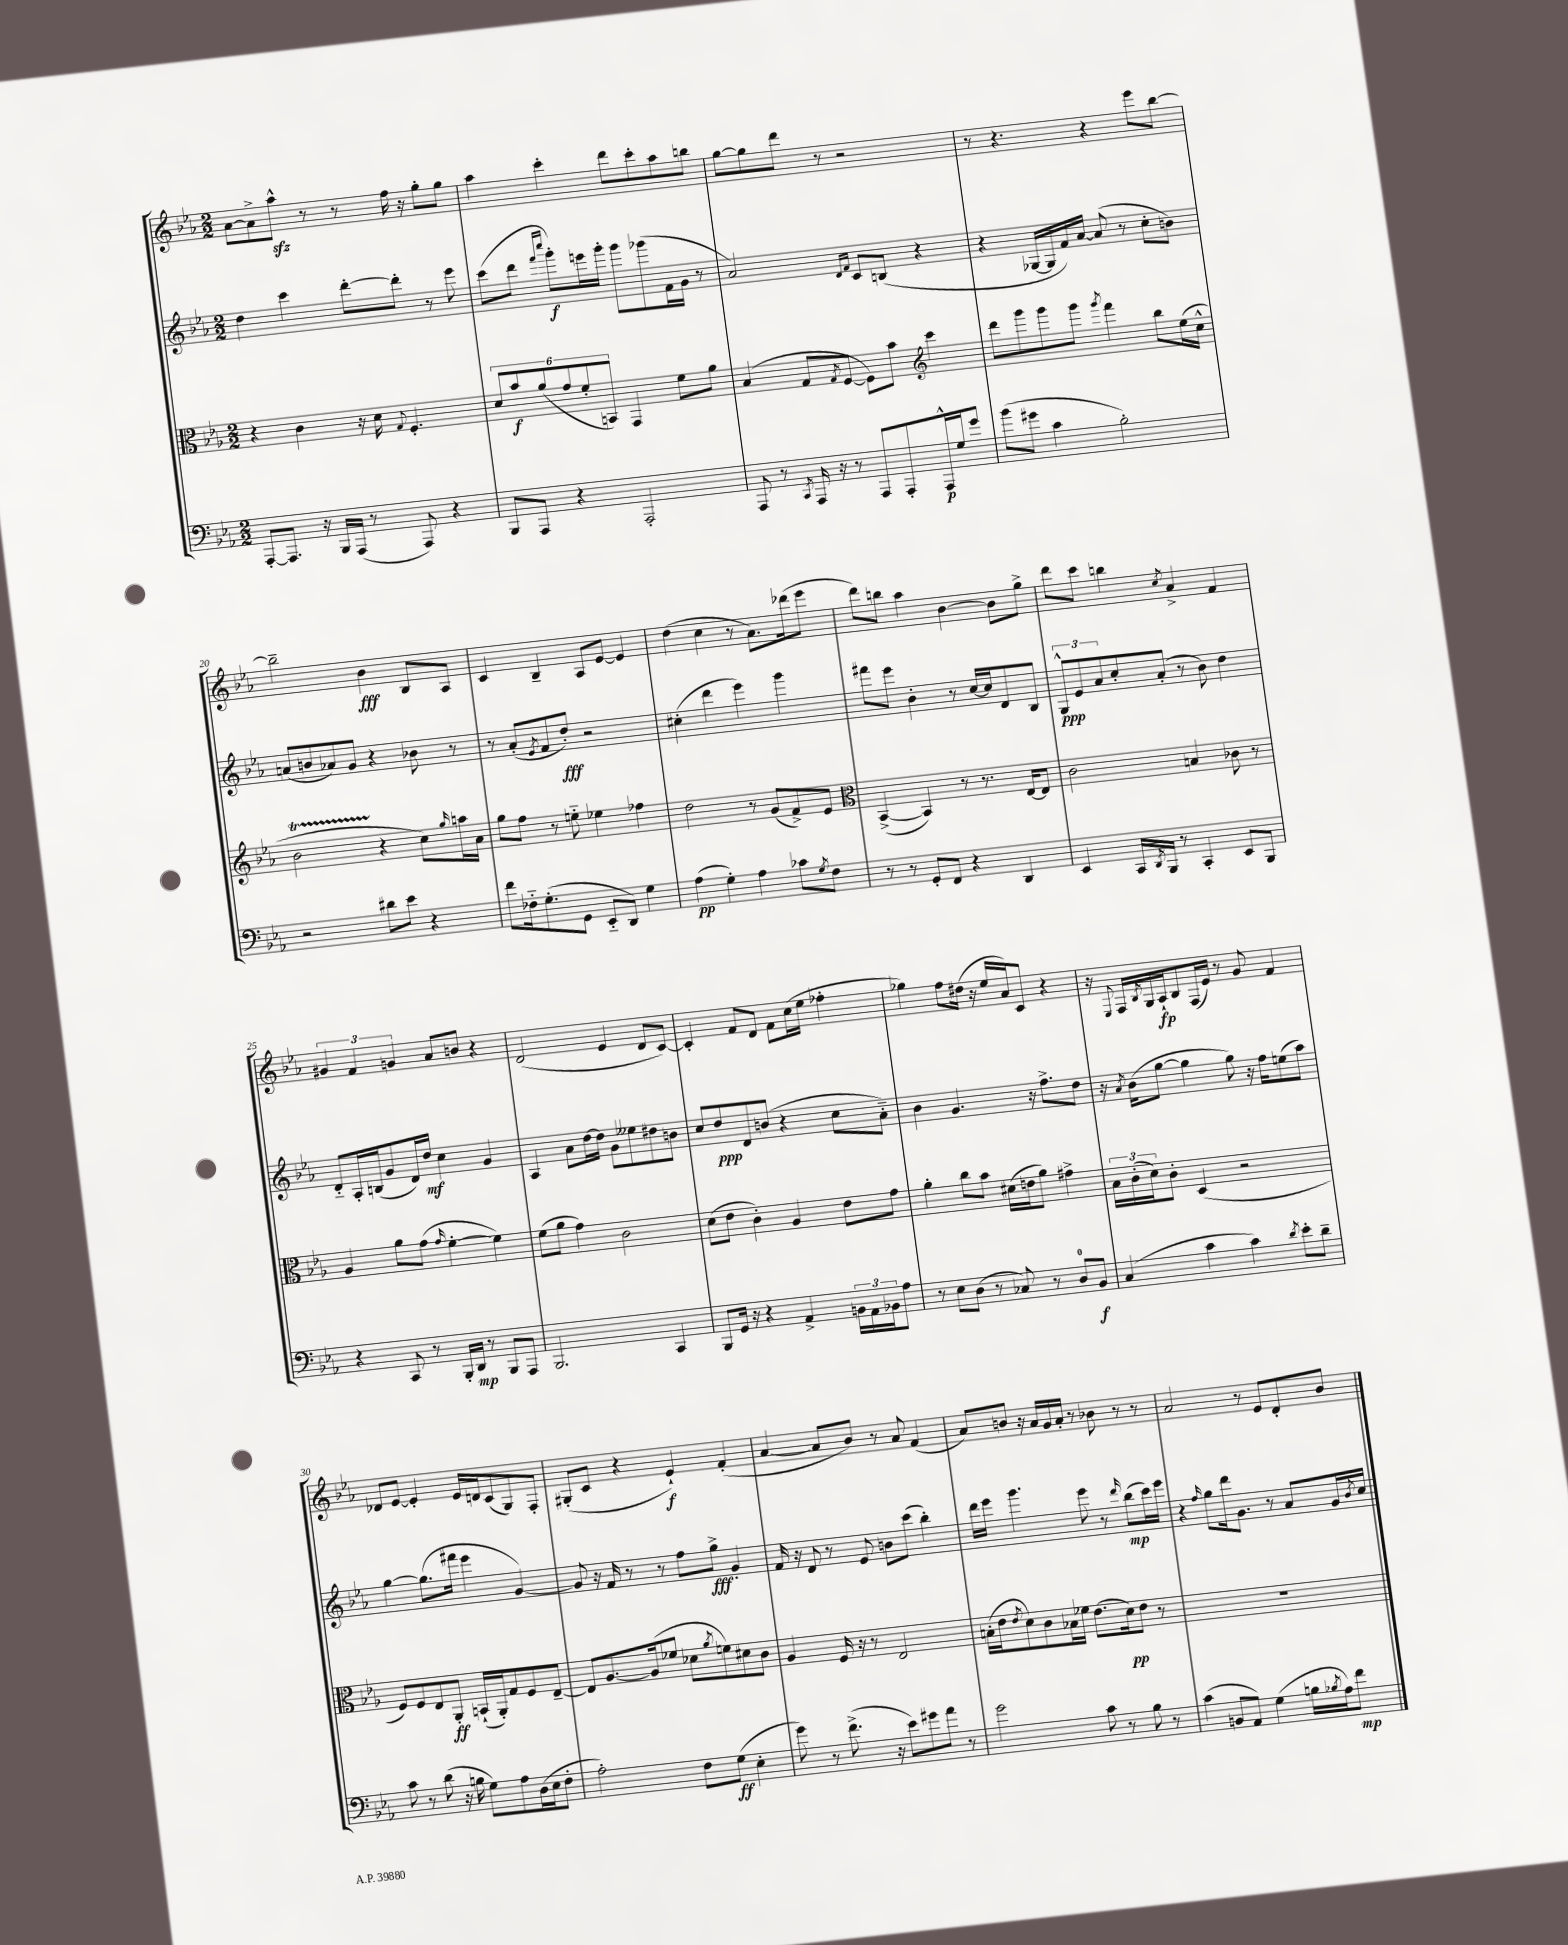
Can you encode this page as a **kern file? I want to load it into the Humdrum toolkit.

**kern	**kern	**kern	**kern
*staff4	*staff3	*staff2	*staff1
*clefF4	*clefC3	*clefG2	*clefG2
*k[b-e-a-]	*k[b-e-a-]	*k[b-e-a-]	*k[b-e-a-]
*M2/2	*M2/2	*M2/2	*M2/2
[8AAA-'	4r	4dd	[8a-
8.AAA-]	.	.	8a-^]
.	4c	4ccc	8aa-^^
16r	.	.	.
16BBB-	.	.	8r
(16AAA-	.	.	.
8r	16r	[8ddd'	8r
.	16d	.	.
.	8qqG	.	.
8AAA-)	4.F'	8ddd']	16ff
.	.	.	16r
4r	.	8r	8gg'
.	.	8eee-	8gg
=	=	=	=
8BBB-	12d	(8ccc	4aa-
.	12b-	.	.
8AAA-	.	8ddd	.
.	(12a-	.	.
.	.	16qqfff	.
.	.	16qqcccc	.
4r	12g	8ggg')	4ccc'
.	12f'	.	.
.	.	16eee	.
.	12BB)	.	.
.	.	16ggg'	.
2AAA-'	4GG	8ggg	8ddd
.	.	(8ggg-	8ccc'
.	8f	16f	8aa-
.	.	16g	.
.	8a-	8r	8bb
=	=	=	=
8AAA-	(4B-	2a-)	[8gg
8r	.	.	8gg]
8qCC	.	.	.
16AAA-	8G	.	8ddd
16r	.	.	.
.	8qG	.	.
8r	[8F	.	8r
.	.	16qqd	.
.	.	16qqf	.
8AAA-	8F])	8c	2r
8AAA-'	8b-	(8B	.
*	*clefG2	*	*
16AAA-^^	4ccc	4r	.
16G	.	.	.
8g	.	.	.
=	=	=	=
(8b-	8ddd	4r	8r
8g#	8ggg	.	4.r
4c	8ggg	[16G-	.
.	.	16G-]	.
.	8ggg	16f)	.
.	.	[16a-	.
.	8qggg	.	.
2B-')	4fff	(8a-]	4r
.	.	8r	.
.	8bb-	8cc'	8eee-
.	(16ee-	8b)	[8bb-
.	16cc^^	.	.
=	=	=	=
2r	2b-	(8a	2bb-~]
.	.	8b	.
.	.	8a-)	.
.	.	8g	.
8d#	4r	4r	4b-
8e-	.	.	.
4r	8cc)	8b-	8B-
.	16qqgg	.	.
.	16aa	8r	8A-
.	16a-	.	.
=	=	=	=
8f	8gg	8r	4c
16F-'~	8ff	(8a-'	.
(8.G'	.	.	.
.	.	8qe-	.
.	8r	8f	4B-~
8GG	8ee'~	8dd')	.
8EE-'~	4ee-	2r	8A-
8DD)	.	.	[8e-
4G	4ff-	.	4e-]
=	=	=	=
(4A-	2dd	(4cc#'	(4dd
4G')	.	4ddd	4cc
4A-	8r	4eee-)	8r
.	(8g	.	8.a-)
8c-	8f^)	4ggg	.
.	.	.	(16ddd-
8qG	.	.	.
8F	8e-	.	8eee-
=	=	=	=
*	*clefC3	*	*
8r	([4BB-^	8fff#	8ddd)
8r	.	8eee-	8bb
8GG'	4BB-])	4b-'	4aa-
8FF	.	.	.
4r	8r	8r	[4b-
.	8.r	[16cc	.
.	.	16cc]	.
4DD	.	8d	8b-]
.	[16E-	.	.
.	8E-]	8B-	8gg^
=	=	=	=
4EE-	2c	12G^^	8ddd
.	.	12e-	.
.	.	.	8ccc
.	.	12a-	.
16CC	.	8cc'	4bb
8qDD	.	.	.
16BBB-	.	.	.
8r	.	(8a-'	.
.	.	.	8qcc
4CC'	4B	8r	4a-^
.	.	8b-)	.
8EE-	8c-	4dd	4f
8BBB-	8r	.	.
=	=	=	=
4r	4A-	8d'~	6g#
.	.	16A-'	.
.	.	.	6f
.	.	(16B	.
8CC	8a-	8g	.
.	.	.	6g
8r	(8g	16d)	.
.	.	16dd	.
.	16qqg	.	.
16BBB-'	[4f'	4cc	8a-
16DD	.	.	.
8r	.	.	8b
8BBB-	4f])	4g	4r
8AAA-	.	.	.
=	=	=	=
2.BBB-	(8f	4A-	(2d
.	8a-	.	.
.	4g)	8a-	.
.	.	[16dd	.
.	.	16dd]	.
.	2c	8g	4e-
.	.	8ee--	.
4CC	.	8dd#	8d
.	.	8b	[8c)
=	=	=	=
8BBB-	(8d	8cc	4c']
16GG	8e-	8dd	.
16r	.	.	.
4r	4c')	8d	8f
.	.	(8b	8d
4AA-^	4A-	4r	8f
.	.	.	(16cc
.	.	.	16ee-
24BB	8e-	8cc	4ff-'
24AA-	.	.	.
24BB-	.	.	.
8A-	8g	8a-'~)	.
=	=	=	=
8r	4a-'	4b-	4gg-)
8E-	.	.	.
(8D	8cc	4.g	8ff
8r	8b-	.	(16dd#
.	.	.	16r
8C-)	(16d#	.	16ee-
.	16e	.	16a-)
8r	8a-)	16r	8c
.	.	8.ff^	.
8D	4g#^	.	4r
8BB-	.	8dd	.
=	=	=	=
(4C	24B-	16r	16r
.	(24c'	.	.
.	.	8qa-	8qqE-
.	.	(16b-	16F
.	24d)	.	.
.	.	.	8qB-
.	8c'	[8gg	16G
.	.	.	16A-`
4c	(4D	4gg]	8B-
.	.	.	(16F
.	.	.	16e-)
4c)	2r	8gg)	8r
.	.	16r	8g
.	.	16ff	.
8qd	.	.	.
8e-'	.	(8ee	4f
8d~	.	8aa-)	.
=	=	=	=
8c	8F)	[4gg	8d-
8r	8F	.	[8e-
(8d	8E-	(8.gg]	4e-']
16r	8AA-'	.	.
16B	.	16fff#	.
8G)	(16BB`	4eee-	16e-
.	16AA-')	.	16d
8A-	8G	.	(8c
(16D	8F	[4g)	8G)
16E-	.	.	.
8F'	[8E-~	.	8F'
=	=	=	=
2A-')	8E-]	8g]	(8G#'
.	[8.A-	16r	8c
.	.	16f	.
.	.	8r	4r
.	(16A-]	.	.
.	8f-	8r	.
8F	8d-	8ff	4e-`)
.	8qa-	.	.
(8G	8f)	8gg^	.
4E-'	8d#	4g'	(4f'
.	8c	.	.
=	=	=	=
8g)	4A-	16f	[4a-
.	.	16r	.
8r	.	8d	.
(8.f^	16F	8r	8a-]
.	16r	.	.
.	8r	8e-	8b-)
16r	.	.	.
8e-)	2E-	8b	8r
8g#	.	(8ccc	8a-
8a-	.	4bb-')	(4f
8r	.	.	.
=	=	=	=
2g	(16B'	16ddd	8a-)
.	16e-	16eee-	.
.	8qe-	.	.
.	8d)	4.ggg	8b
.	8c	.	16r
.	.	.	16a-
.	16B-	.	16g
.	16f-	.	16a-'
8c	(8.e-	8eee-	8r
8r	.	8r	8b-
.	16d)	.	.
.	.	16qqddd	.
8B-	8e-	(8bb-	8r
8r	8r	16ccc)	8r
.	.	16eee-	.
=	=	=	=
(4c	1r	4r	2a-
.	.	16qqff	.
8BB	.	8gg	.
8AA-)	.	16ddd	.
.	.	8.g	.
(4G	.	.	8r
.	.	8r	8e-
16B	.	8a-	8d'
8qB-	.	.	.
16A-)	.	.	.
8f	.	16g	8b-
.	.	8qb-	.
.	.	16cc	.
==	==	==	==
*-	*-	*-	*-
